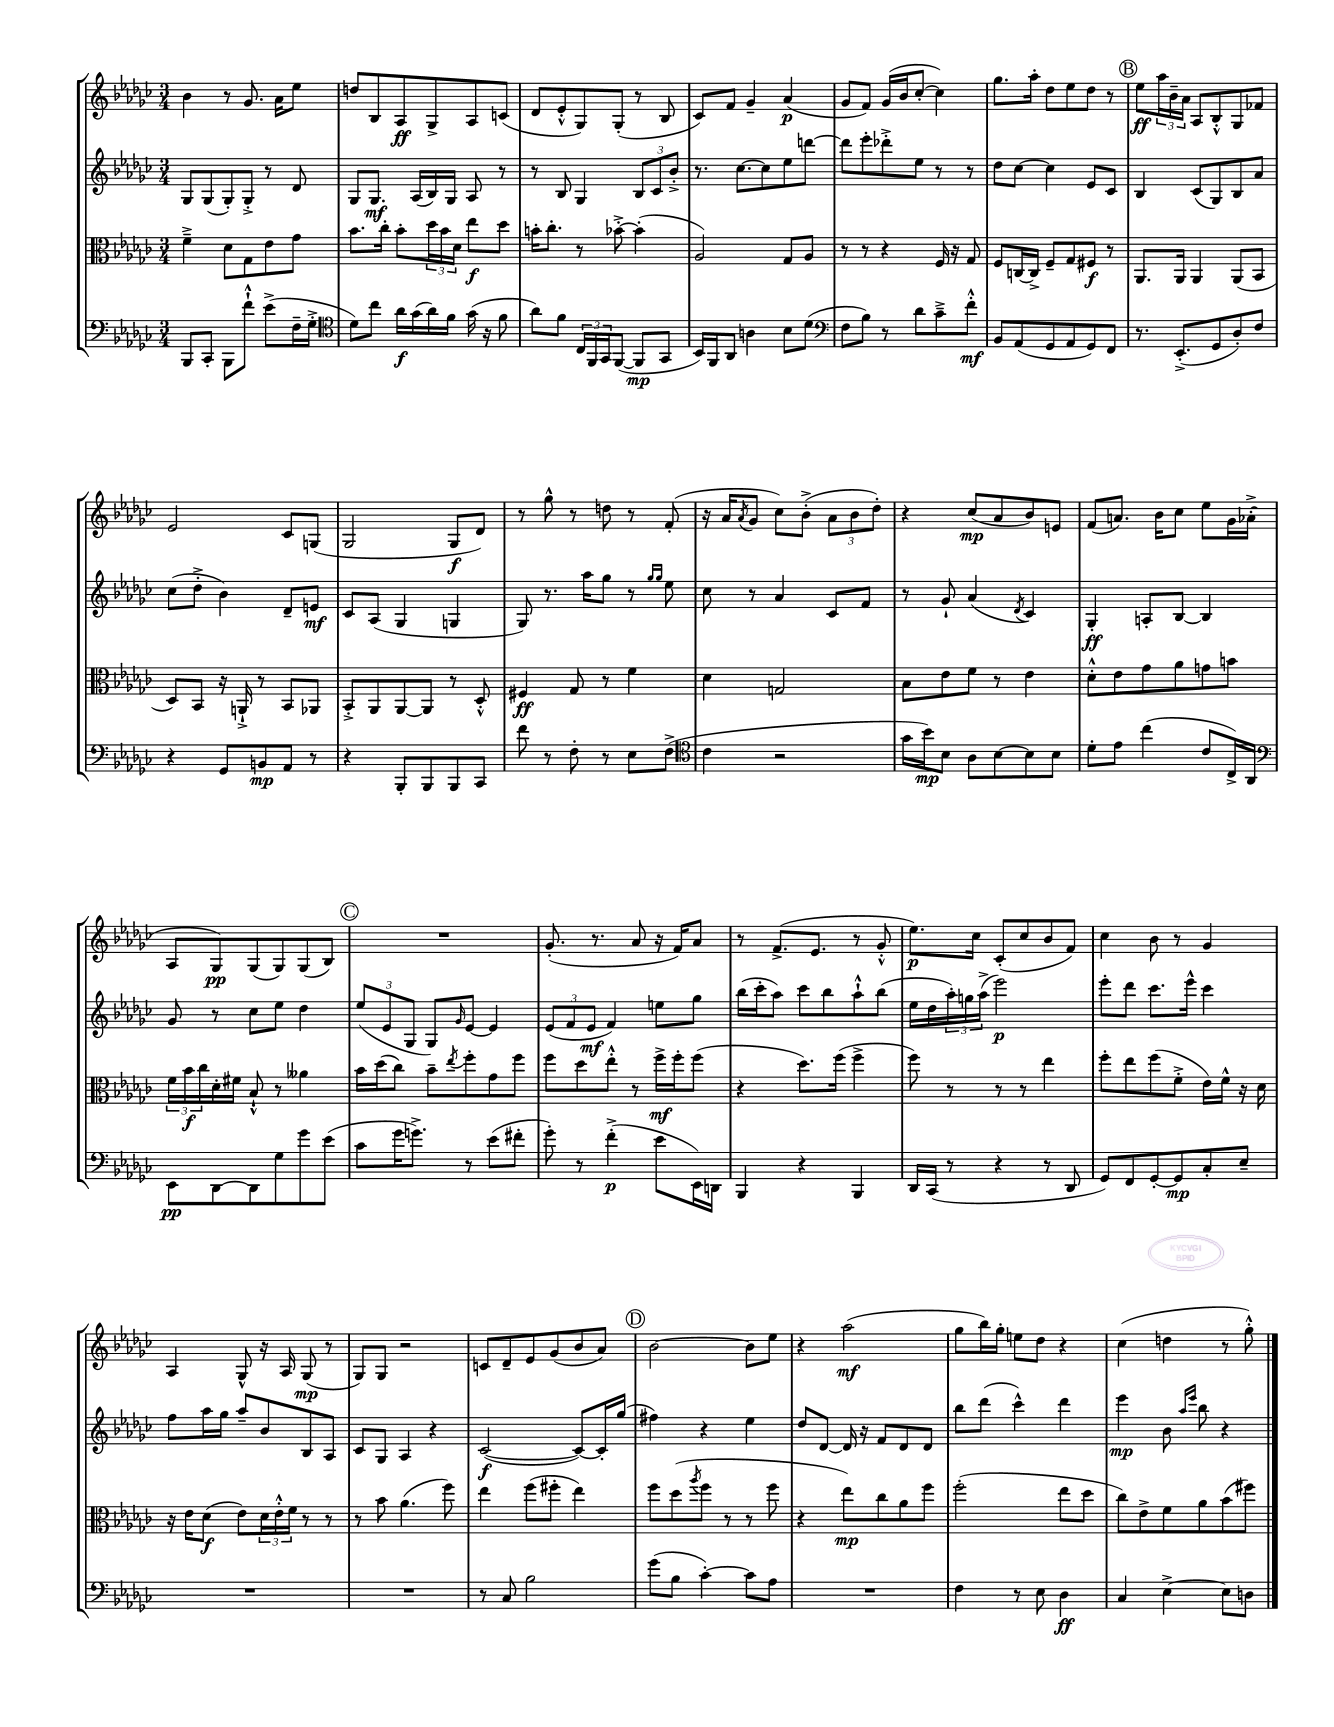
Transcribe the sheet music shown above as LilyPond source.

<<
\new StaffGroup <<
\new Staff = "s0" {
    \clef treble \key ges \major \numericTimeSignature \time 3/4
    bes'4 r8 ges'8. aes'16 ees''8 |
    d''8 bes8 aes8\ff ges8-> aes8 c'8( |
    des'8 ees'8-.-^ ges8) ges8-.( r8 bes8 |
    ces'8) f'8 ges'4-- aes'4\p( |
    ges'8 f'8) ges'16( bes'16 ces''8~-. ces''4) |
    ges''8. aes''16-. des''8 ees''8 des''8 r8 |
    \mark \markup { \circle "B" } ees''8\ff \tuplet 3/2 { aes''16 bes'16-- aes'16 } aes8 bes8-.-^ ges8 fes'8 |
    ees'2 ces'8 g8( |
    ges2 ges8\f des'8) |
    r8 ges''8-^ r8 d''8 r8 f'8-.( |
    r16 aes'16 \acciaccatura { aes'8 } ges'8 ces''8) bes'8-.->( \tuplet 3/2 { aes'8 bes'8 des''8-.) } |
    r4 ces''8\mp( aes'8 bes'8) e'8 |
    f'8( a'8.) bes'16 ces''8 ees''8 ges'16 aes'16-.->( |
    aes8 ges8\pp) ges8( ges8) ges8( bes8) |
    \mark \markup { \circle "C" } R2. |
    ges'8.-.( r8. aes'8 r16 f'16) aes'8 |
    r8 f'8.->( ees'8. r8 ges'8-.-^ |
    ees''8.\p) ces''16 ces'8-.( ces''8 bes'8 f'8) |
    ces''4 bes'8 r8 ges'4 |
    aes4 ges8-^ r16 aes16 ges8\mp( r8 |
    ges8) ges8 r2 |
    c'8 des'8-- ees'8 ges'8( bes'8 aes'8) |
    \mark \markup { \circle "D" } bes'2~ bes'8 ees''8 |
    r4 aes''2\mf( |
    ges''8 bes''16) ges''16-. e''8 des''8 r4 |
    ces''4( d''4 r8 ges''8-.-^) \bar "|." |
}
\new Staff = "s1" {
    \clef treble \key ges \major \numericTimeSignature \time 3/4
    ges8 ges8( ges8-.) ges8-.-> r8 des'8 |
    ges8 ges8.\mf aes16( bes16) ges16 aes8 r8 |
    r8 bes8 ges4 \tuplet 3/2 { bes8 ces'8 bes'8-.-> } |
    r8. ces''8.~ ces''8 ees''8 d'''8~ |
    d'''8 ees'''8-. des'''8-.-> ees''8 r8 r8 |
    des''8 ces''8~ ces''4 ees'8 ces'8 |
    \mark \markup { \circle "B" } bes4 ces'8( ges8) bes8 aes'8 |
    ces''8( des''8-.-> bes'4) des'8-- e'8\mf |
    ces'8 aes8( ges4 g4 |
    ges8) r8. aes''16 ges''8 r8 \grace { ges''16 ges''16 } ees''8 |
    ces''8 r8 aes'4 ces'8 f'8 |
    r8 ges'8-! aes'4( \acciaccatura { des'8 } ces'4) |
    ges4-.\ff a8-. bes8~ bes4 |
    ges'8 r8 ces''8 ees''8 des''4 |
    \mark \markup { \circle "C" } \tuplet 3/2 { ees''8( ees'8 ges8 } ges8) \grace { ges'16 } ees'8~ ees'4 |
    \tuplet 3/2 { ees'8( f'8 ees'8\mf } f'4) e''8 ges''8 |
    bes''16( ces'''16-. aes''8) ces'''8 bes''8 aes''8-!-^ bes''8( |
    ees''16 des''16 \tuplet 3/2 { aes''16-.) g''16 aes''16->( } ees'''2\p) |
    ees'''8-. des'''8 ces'''8. ees'''16-^ ces'''4 |
    f''8 aes''16 ges''16 aes''8-- bes'8 bes8 aes8 |
    ces'8 ges8 aes4 r4 |
    ces'2~\f( ces'8~) ces'16-. ges''16( |
    \mark \markup { \circle "D" } fis''4) r4 ees''4 |
    des''8 des'8~ des'16 r16 f'8 des'8 des'8 |
    bes''8 des'''8( ces'''4-^) des'''4 |
    ees'''4\mp bes'8 \grace { aes''16 ees'''16 } bes''8 r4 \bar "|." |
}
\new Staff = "s2" {
    \clef alto \key ges \major \numericTimeSignature \time 3/4
    f'4---> des'8 ges8 ees'8 ges'8 |
    bes'8. ces''16-. bes'8-. \tuplet 3/2 { des''16 bes'16 des'16 } ees''8\f des''8 |
    b'16-. ces''8.-. r8 bes'8~-.-> bes'4-.( |
    aes2) ges8 aes8 |
    r8 r8 r4 f16 r16 ges8 |
    f8 c16~ c16-> f8-- ges8 fis8\f r8 |
    \mark \markup { \circle "B" } aes,8. aes,16 aes,4 aes,8( bes,8 |
    des8) bes,8 r16 a,16-!-> r8 bes,8 aes,8 |
    bes,8-.-> aes,8 aes,8~ aes,8 r8 des8-.-^ |
    fis4\ff ges8 r8 f'4 |
    des'4 g2 |
    bes8 ees'8 f'8 r8 ees'4 |
    des'8-.-^ ees'8 ges'8 aes'8 g'8 b'8 |
    \tuplet 3/2 { f'16 bes'16\f ces''16 } des'16-. fis'16 bes8-!-^ r8 aeses'4 |
    \mark \markup { \circle "C" } bes'16 des''16( ces''8) bes'8-- \acciaccatura { ees''8 } f''8-. ges'8 f''8 |
    f''8 des''8 ees''8-.-^ r8 f''16->\mf f''16-. f''8( |
    r4 des''8.) f''16( f''4-> |
    f''8) r8 r8 r8 ees''4 |
    f''8-. ees''8 f''8( f'8-.-> ees'16) f'16-^ r16 des'16 |
    r16 ees'16 des'8\f( ees'8) \tuplet 3/2 { des'16 ees'16-.-^ f'16 } r8 r8 |
    r8 bes'8 aes'4.( f''8) |
    ees''4 f''8( fis''8-. ees''4) |
    \mark \markup { \circle "D" } f''8 des''8( \acciaccatura { aes''8 } f''8 r8 r8 f''8 |
    r4 ees''8\mp) ces''8 aes'8 f''8 |
    f''2-.( ees''8 des''8 |
    ces''8) ees'8-> f'8 aes'8 bes'8( fis''8) \bar "|." |
}
\new Staff = "s3" {
    \clef bass \key ges \major \numericTimeSignature \time 3/4
    bes,,8 ces,8-. bes,,8 f'8-!-^ ees'8->( f16-- ges16-.-> |
    \clef tenor des'8) ces''8 aes'16\f ges'16( aes'16) f'16 ges'16( r16 f'8 |
    aes'8) f'8 \tuplet 3/2 { ces16 f,16 ges,16 } f,8~( f,8\mp ges,8 |
    bes,16) f,16 aes,8 a4 bes8 des'8( |
    \clef bass f8 bes8) r8 des'8 ces'8---> f'8-.-^\mf |
    bes,8 aes,8( ges,8 aes,8 ges,8) f,8 |
    \mark \markup { \circle "B" } r8. ees,8.-.->( ges,8 des8-.) f8 |
    r4 ges,8 b,8\mp aes,8 r8 |
    r4 bes,,8-. bes,,8 bes,,8 ces,8 |
    f'8 r8 f8-. r8 ees8 f8->( |
    \clef tenor ces'4 r2 |
    ges'16 bes'16\mp) bes8 aes8 bes8~ bes8 bes8 |
    des'8-. ees'8 ces''4( ces'8 ces16->) aes,16 |
    \clef bass ees,8\pp des,8~ des,8 ges8 ges'8 ees'8( |
    \mark \markup { \circle "C" } ces'8 ges'16 g'8.->) r8 ees'8( fis'8-. |
    ges'8-.) r8 f'4-.->\p( ees'8 ees,16) d,16 |
    bes,,4 r4 bes,,4 |
    des,16 ces,16( r8 r4 r8 des,8 |
    ges,8) f,8 ges,8~-. ges,8\mp ces8-. ees8-- |
    R2. |
    R2. |
    r8 ces8 bes2 |
    \mark \markup { \circle "D" } ges'8( bes8 ces'4~-.) ces'8 aes8 |
    R2. |
    f4 r8 ees8 des4\ff |
    ces4 ees4~-> ees8 d8 \bar "|." |
}
>>
>>
\layout { \context { \Score \remove "Bar_number_engraver" } }
